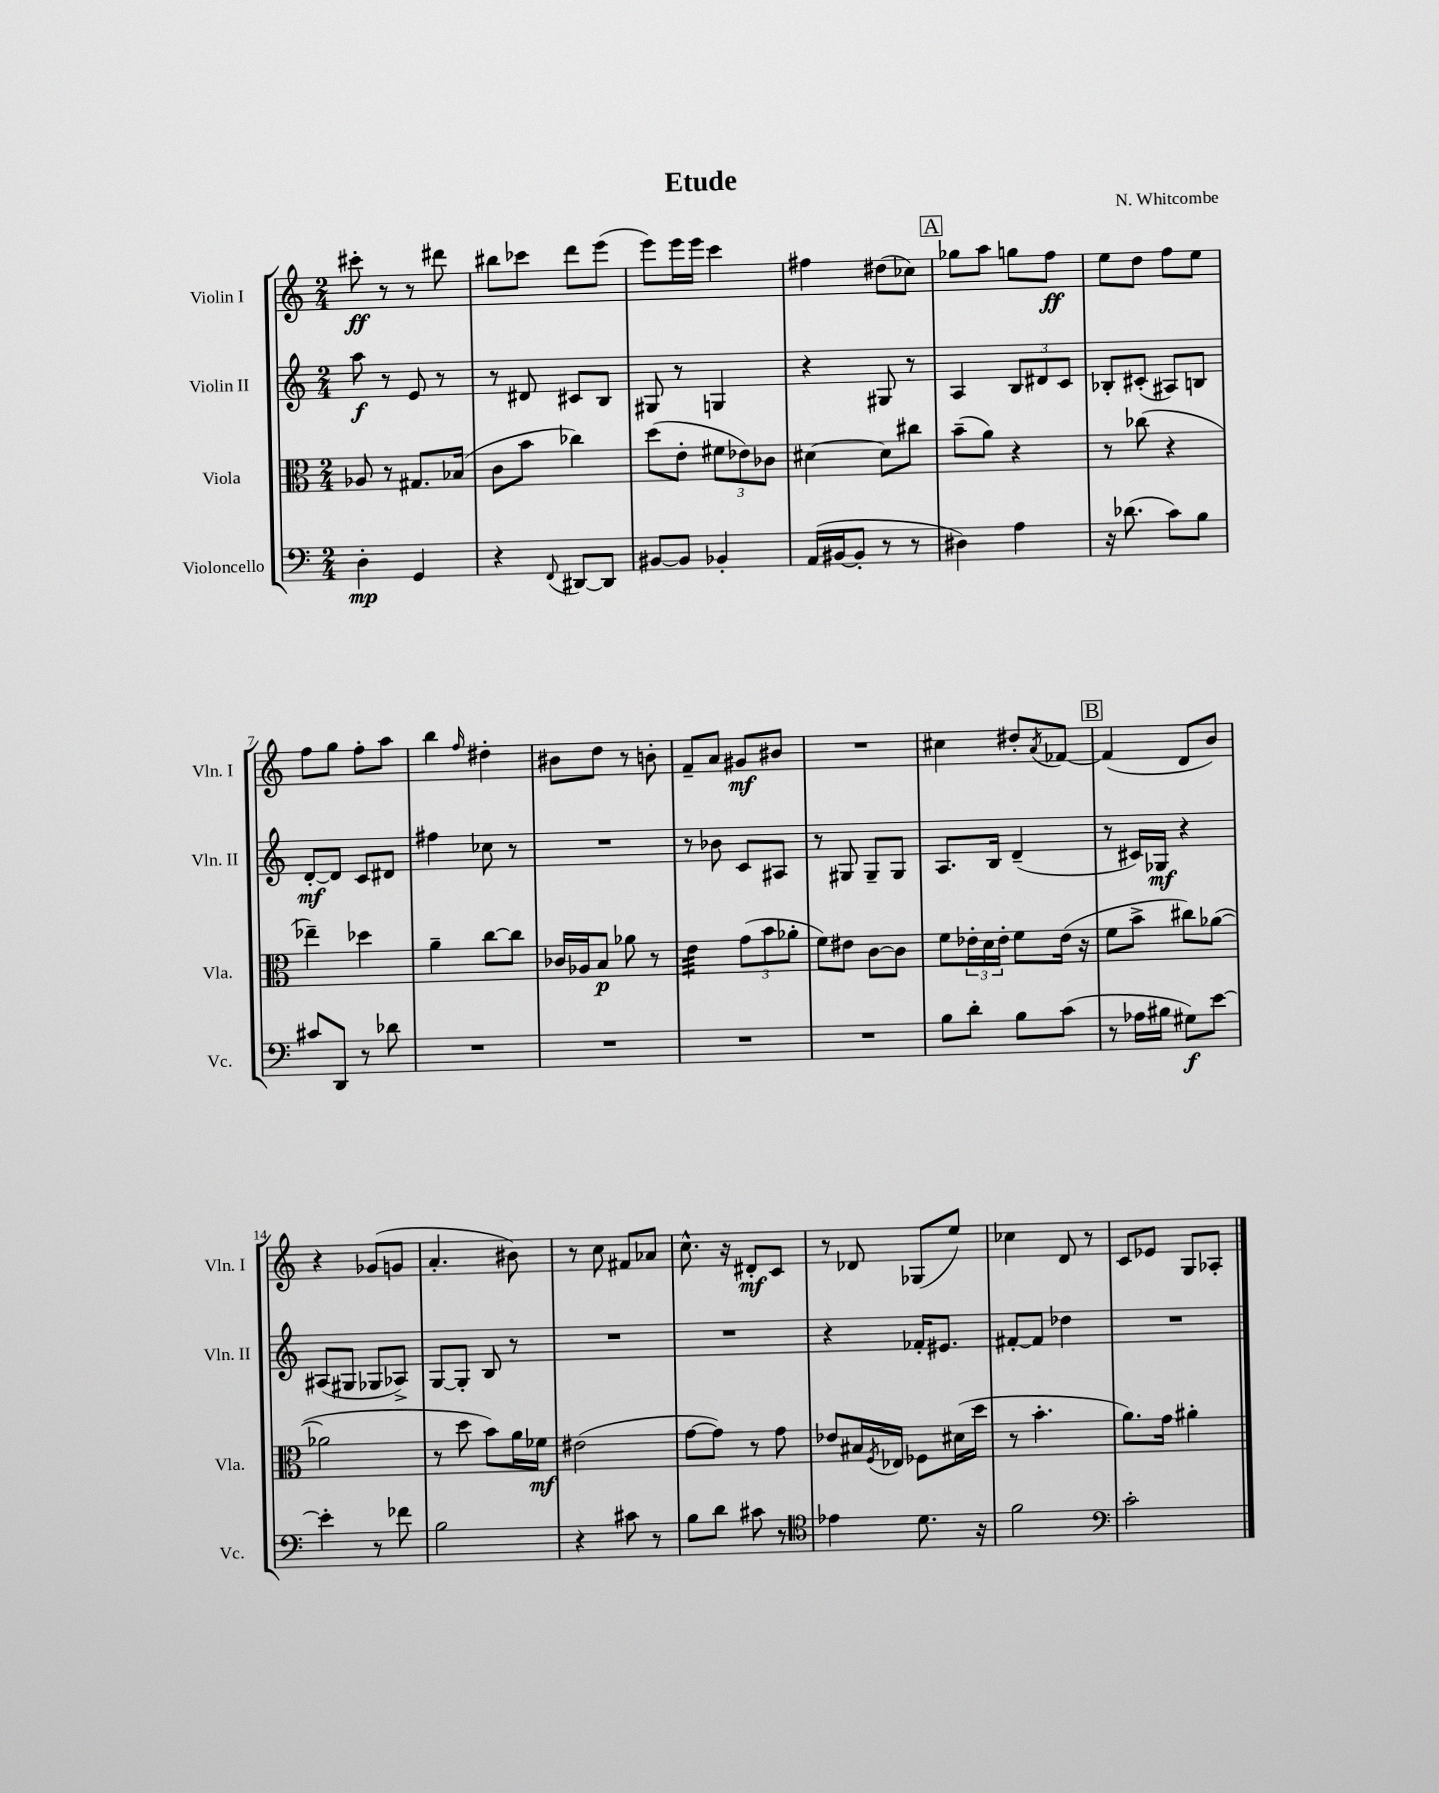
\header { title = "Etude" composer = "N. Whitcombe" }
<<
\new StaffGroup <<
\new Staff = "s0" \with { instrumentName = "Violin I" shortInstrumentName = "Vln. I" } {
    \clef treble \key c \major \numericTimeSignature \time 2/4
    cis'''8-.\ff r8 r8 dis'''8 |
    bis''8 ces'''8 d'''8 e'''8( |
    e'''8) e'''16 e'''16 c'''4 |
    fis''4 dis''8( ces''8) |
    \mark \markup { \box "A" } ges''8 a''8 g''8 f''8\ff |
    e''8 d''8 f''8 e''8 |
    f''8 g''8 f''8-. a''8 |
    b''4 \grace { f''16 } dis''4-. |
    bis'8 d''8 r8 b'8-. |
    f'8-- a'8 gis'8\mf bis'8 |
    R2 |
    cis''4 dis''8-. \acciaccatura { a'8 } fes'8~ |
    \mark \markup { \box "B" } fes'4( d'8 b'8) |
    r4 ges'8( g'8 |
    a'4.-. bis'8) |
    r8 c''8 fis'8 aes'8 |
    c''8.-^ r16 dis'8-.\mf c'8 |
    r8 des'8 ges8( e''8) |
    ces''4 d'8 r8 |
    c'8 ees'8 g8 aes8-. \bar "|." |
}
\new Staff = "s1" \with { instrumentName = "Violin II" shortInstrumentName = "Vln. II" } {
    \clef treble \key c \major \numericTimeSignature \time 2/4
    a''8\f r8 e'8 r8 |
    r8 dis'8 cis'8 b8 |
    gis8 r8 g4 |
    r4 gis8 r8 |
    \mark \markup { \box "A" } a4 \tuplet 3/2 { b8 dis'8 c'8 } |
    bes8-. cis'8-.( ais8) b8 |
    d'8~-.\mf d'8 c'8 dis'8 |
    fis''4 ces''8 r8 |
    R2 |
    r8 bes'8 c'8 ais8 |
    r8 gis8 gis8-- gis8 |
    a8. b16 d'4--( |
    \mark \markup { \box "B" } r8 cis'16) ges16\mf r4 |
    ais8( gis8 ges8 aes8->) |
    g8~ g8-. b8 r8 |
    R2 |
    R2 |
    r4 fes'16-. eis'8. |
    fis'8~-. fis'8 des''4 |
    R2 \bar "|." |
}
\new Staff = "s2" \with { instrumentName = "Viola" shortInstrumentName = "Vla." } {
    \clef alto \key c \major \numericTimeSignature \time 2/4
    aes8 r8 gis8. bes16( |
    c'8 b'8 ces''4) |
    d''8( e'8-. \tuplet 3/2 { fis'8 ees'8) ces'8 } |
    dis'4~ dis'8 cis''8 |
    \mark \markup { \box "A" } b'8--( a'8) r4 |
    r8 ces''8( r4 |
    ees''4--) des''4 |
    a'4-- c''8~ c''8 |
    ces'16 aes16 b8\p aes'8 r8 |
    e'4:32 \tuplet 3/2 { g'8( b'8 aes'8-. } |
    f'8) eis'8 c'8~ c'8 |
    f'8 \tuplet 3/2 { ees'16-. d'16 ees'16-. } f'8 ees'16( r16 |
    \mark \markup { \box "B" } f'8 b'8-> cis''8) aes'8~( |
    aes'2 |
    r8 d''8 b'8) a'16 fes'16\mf |
    eis'2( |
    g'8~ g'8) r8 g'8 |
    ees'8 bis16 \acciaccatura { f8 } ees16 fes8 dis'16( d''16 |
    r8 b'4.-. |
    a'8.) g'16 ais'4-. \bar "|." |
}
\new Staff = "s3" \with { instrumentName = "Violoncello" shortInstrumentName = "Vc." } {
    \clef bass \key c \major \numericTimeSignature \time 2/4
    d4-.\mp g,4 |
    r4 \appoggiatura { f,8 } dis,8~ dis,8 |
    bis,8~ bis,8 bes,4-. |
    a,16( bis,16~ bis,8-. r8 r8 |
    \mark \markup { \box "A" } dis4) a4 |
    r16 des'8.( c'8) b8 |
    cis'8 d,8 r8 des'8 |
    R2 |
    R2 |
    R2 |
    R2 |
    b8 d'8-. b8 c'8( |
    \mark \markup { \box "B" } r8 aes16 bis16 gis8\f) e'8~ |
    e'4-. r8 fes'8 |
    b2 |
    r4 cis'8 r8 |
    b8 d'8 cis'8 r8 |
    \clef tenor ees'4 d'8. r16 |
    f'2 |
    \clef bass c'2-. \bar "|." |
}
>>
>>
